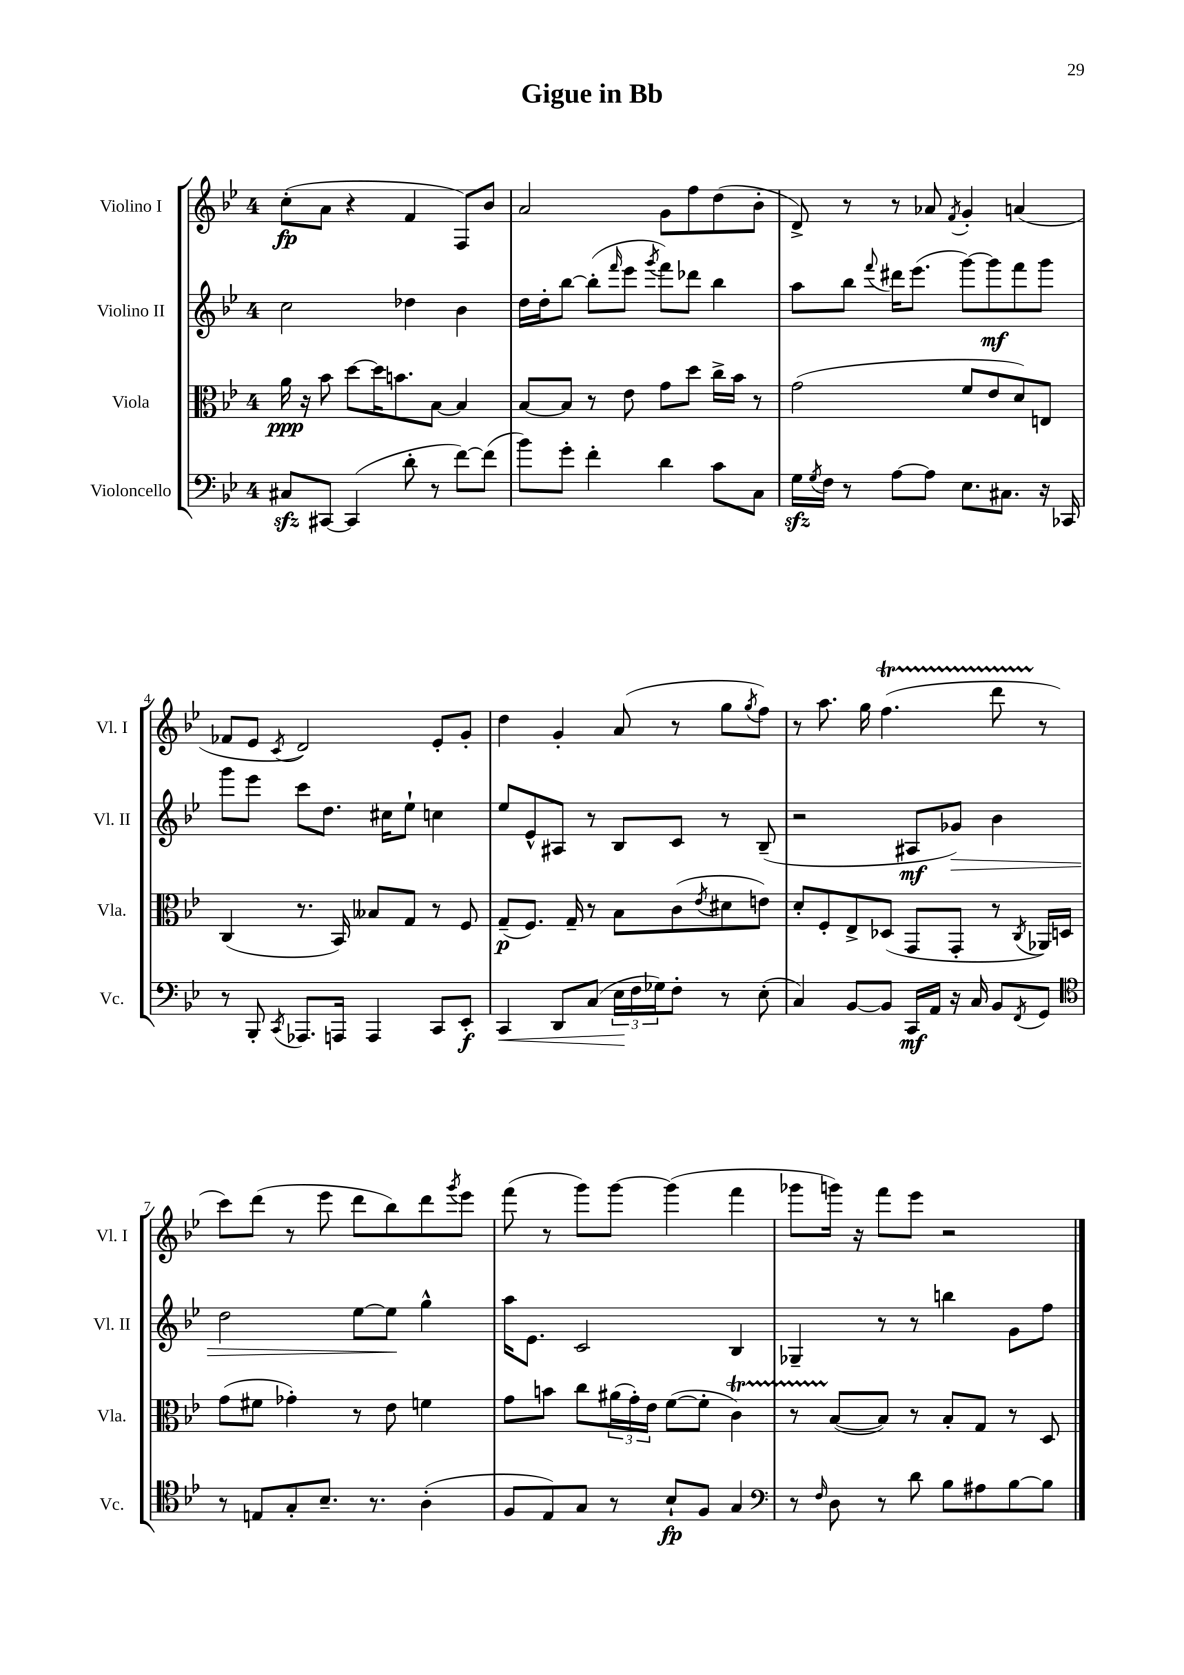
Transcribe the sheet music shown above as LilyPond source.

\header { title = "Gigue in Bb" }
<<
\new StaffGroup <<
\new Staff = "s0" \with { instrumentName = "Violino I" shortInstrumentName = "Vl. I" } {
    \clef treble \key bes \major \once \override Staff.TimeSignature.style = #'single-digit \time 4/4
    c''8-.\fp( a'8 r4 f'4 f8) bes'8 |
    a'2 g'8 f''8 d''8( bes'8-. |
    d'8->) r8 r8 aes'8 \acciaccatura { f'8 } g'4-. a'4( |
    fes'8 ees'8 \acciaccatura { c'8 } d'2) ees'8-. g'8-. |
    d''4 g'4-. a'8( r8 g''8 \acciaccatura { g''8 } f''8) |
    r8 a''8. g''16 f''4.\startTrillSpan( d'''8 r8\stopTrillSpan |
    c'''8) d'''8( r8 ees'''8 d'''8 bes''8) d'''8 \acciaccatura { g'''8 } ees'''8 |
    f'''8( r8 g'''8) g'''8~ g'''4( f'''4 |
    ges'''8 g'''16) r16 f'''8 ees'''8 r2 \bar "|." |
}
\new Staff = "s1" \with { instrumentName = "Violino II" shortInstrumentName = "Vl. II" } {
    \clef treble \key bes \major \once \override Staff.TimeSignature.style = #'single-digit \time 4/4
    c''2 des''4 bes'4 |
    d''16 d''16-. bes''8~ bes''8-.( \grace { f'''16 } ees'''8 \acciaccatura { g'''8 } f'''8) des'''8 bes''4 |
    a''8 bes''8 \appoggiatura { f'''8 } dis'''16 ees'''8.( g'''8~) g'''8\mf f'''8 g'''8 |
    g'''8 ees'''8 c'''8 d''8. cis''16 ees''8-! c''4 |
    ees''8 ees'8-^ ais8 r8 bes8 c'8 r8 bes8--( |
    r2 ais8\mf ges'8\>) bes'4 |
    d''2 ees''8~ ees''8\! g''4-^ |
    a''16 ees'8. c'2 bes4 |
    ges4-- r8 r8 b''4 g'8 f''8 \bar "|." |
}
\new Staff = "s2" \with { instrumentName = "Viola" shortInstrumentName = "Vla." } {
    \clef alto \key bes \major \once \override Staff.TimeSignature.style = #'single-digit \time 4/4
    a'16\ppp r16 bes'8 d''8~ d''16 b'8. bes8~ bes4 |
    bes8~ bes8 r8 ees'8 g'8 d''8 c''16-> bes'16 r8 |
    g'2( f'8 ees'8 d'8) e8 |
    c4( r8. bes,16) beses8 g8 r8 f8 |
    g8--\p( f8.) g16-- r8 bes8 c'8( \acciaccatura { ees'8 } dis'8 e'8) |
    d'8-. f8-. ees8-> des8( g,8 g,8-. r8 \acciaccatura { c8 } aes,16) d16 |
    g'8( fis'8 ges'4-.) r8 ees'8 f'4 |
    g'8 b'8 c''8 \tuplet 3/2 { ais'16( g'16-.) ees'16 } f'8~( f'8-. c'4\startTrillSpan) |
    r8 bes8~\stopTrillSpan( bes8) r8 bes8-. g8 r8 d8 \bar "|." |
}
\new Staff = "s3" \with { instrumentName = "Violoncello" shortInstrumentName = "Vc." } {
    \clef bass \key bes \major \once \override Staff.TimeSignature.style = #'single-digit \time 4/4
    cis8\sfz cis,8~ cis,4( d'8-. r8 f'8~) f'8( |
    bes'8) g'8-. f'4-. d'4 c'8 c8 |
    g16\sfz \acciaccatura { g8 } f16 r8 a8~ a8 ees8. cis8. r16 ces,16 |
    r8 bes,,8-. \acciaccatura { c,8 } aes,,8. a,,16 a,,4 c,8 ees,8-.\f |
    c,4\< d,8 c8( \tuplet 3/2 { ees16\! f16 ges16) } f8-. r8 ees8-.( |
    c4) bes,8~ bes,8 c,16\mf a,16 r16 c16 bes,8 \acciaccatura { f,8 } g,8 |
    \clef tenor r8 e8 g8-. bes8.-- r8. a4-.( |
    f8 ees8) g8 r8 bes8-!\fp f8 g4 |
    \clef bass r8 \grace { f16 } d8 r8 d'8 bes8 ais8 bes8~ bes8 \bar "|." |
}
>>
>>
